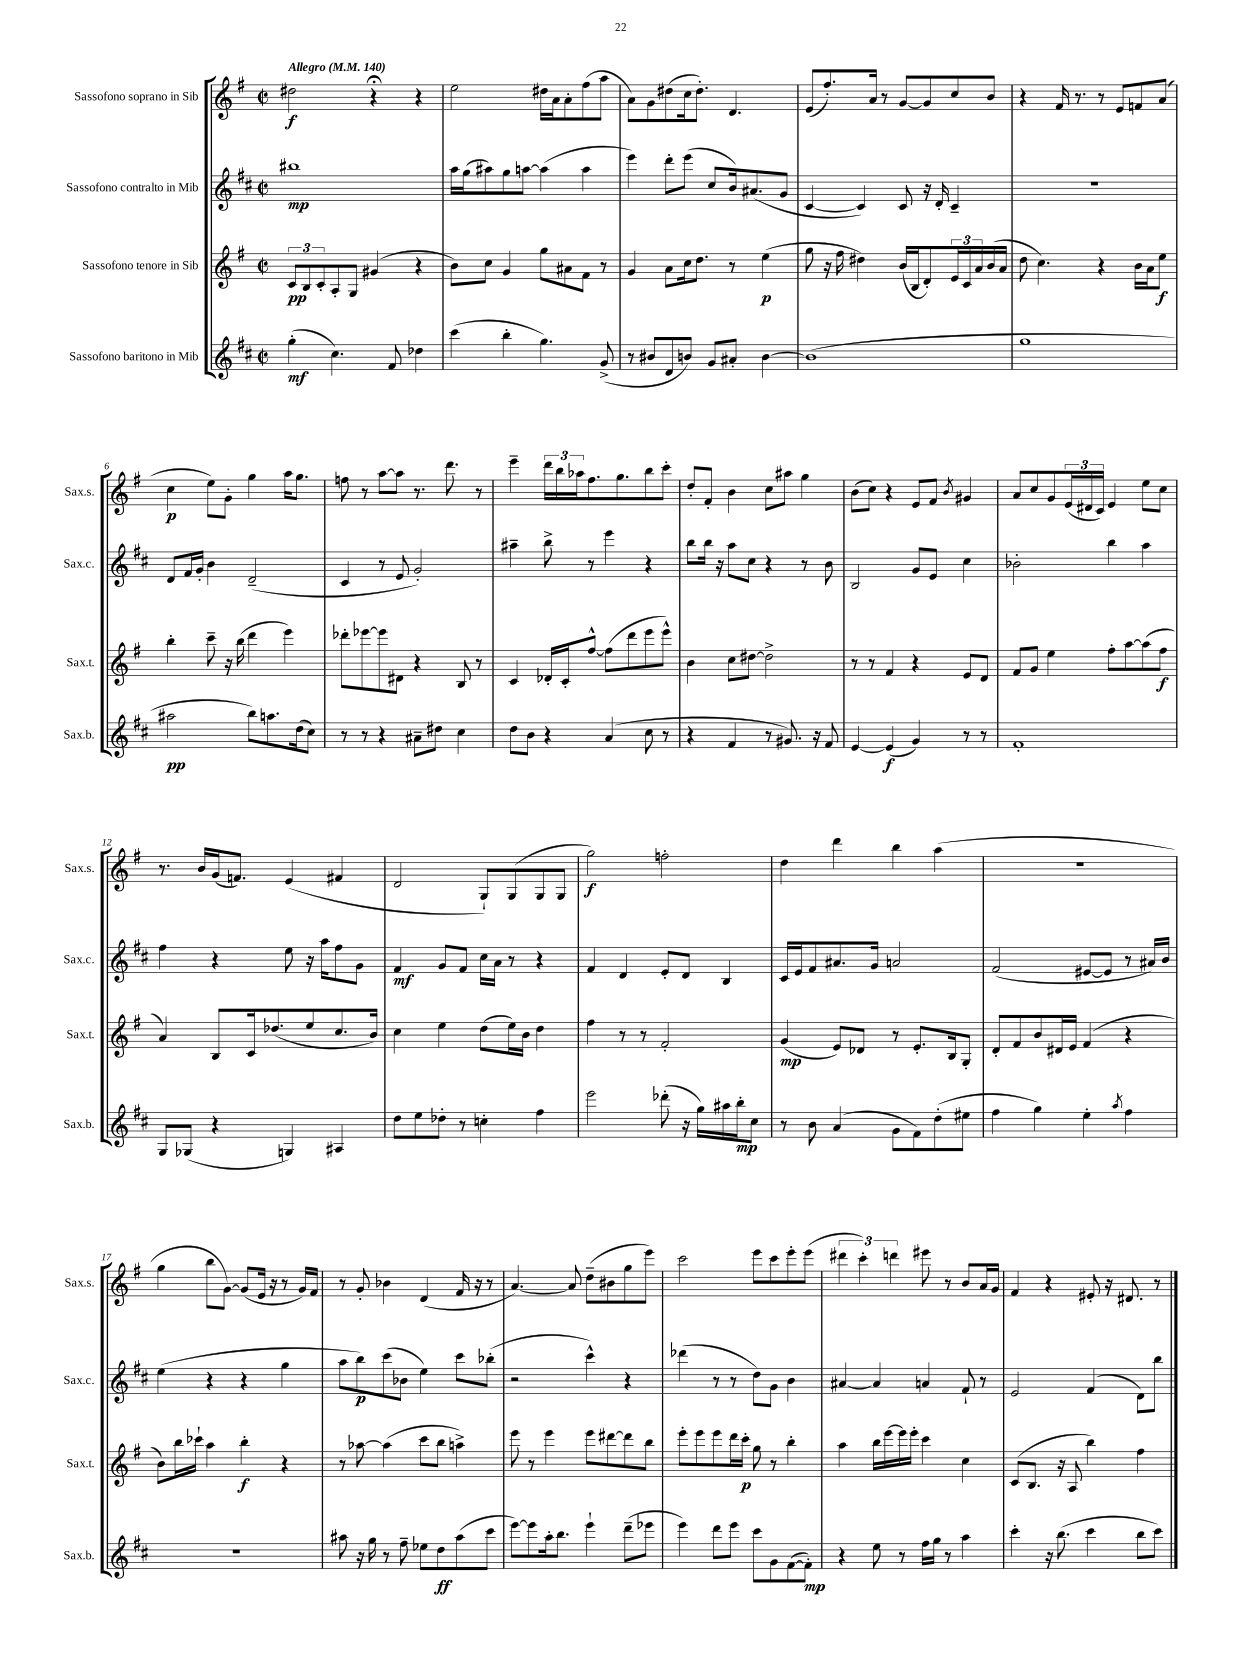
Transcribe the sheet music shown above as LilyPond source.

<<
\new StaffGroup <<
\new Staff = "s0" \with { instrumentName = "Sassofono soprano in Sib" shortInstrumentName = "Sax.s." } {
    \clef treble \key g \major \defaultTimeSignature \time 2/2 \tempo "Allegro" 4 = 140
    dis''2\f r4\fermata r4 |
    e''2 dis''16 a'16 a'8-. fis''8( a''8 |
    a'8) g'8 dis''8( c''16 dis''8.-.) d'4. |
    e'8( fis''8.-.) a'16 r8 g'8~ g'8 c''8 b'8 |
    r4 fis'16 r8. r8 e'8 f'8 a'8( |
    c''4\p e''8) g'8-. g''4 a''16 g''8. |
    f''8 r8 a''8~ a''8 r8. d'''8. r8 |
    e'''4-- \tuplet 3/2 { d'''16 b''16 aes''16 } fis''8. g''8. b''8 c'''8-. |
    d''8-. fis'8-. b'4 c''8 ais''8 g''4 |
    b'8( c''8) r4 e'8 fis'8 \acciaccatura { b'8 } gis'4 |
    a'8 c''8 g'8 \tuplet 3/2 { e'16( dis'16 c'16) } e'4 e''8 c''8 |
    r8. b'16 g'16( f'8.) e'4( fis'4 |
    d'2 g8-!) g8( g8 g8 |
    g''2\f) f''2-. |
    d''4 d'''4 b''4 a''4( |
    R1 |
    g''4 b''8 g'8~) g'8( e'16 r16 r8 g'16) fis'16 |
    r8 g'8-. bes'4 d'4( fis'16 r16 r8 |
    a'4.~) a'8 d''8--( bis'8 g''8 e'''8) |
    c'''2 e'''8 c'''8 e'''8-. e'''8( |
    \tuplet 3/2 { dis'''4 c'''4-.) d'''4 } eis'''8 r8 b'8 a'16 g'16 |
    fis'4 r4 eis'8-. r16 dis'8. r8 \bar "|." |
}
\new Staff = "s1" \with { instrumentName = "Sassofono contralto in Mib" shortInstrumentName = "Sax.c." } {
    \clef treble \key d \major \defaultTimeSignature \time 2/2
    bis''1\mp |
    a''16 g''16( ais''8) g''8 a''8~ a''4( a''4 |
    e'''4) d'''8-. e'''8( cis''8 b'16) ais'8.( g'8 |
    cis'4~ cis'4) cis'8 r16 d'16-. cis'4-- |
    R1 |
    d'8 fis'16 g'16-. b'4 d'2--( |
    cis'4 r8 e'8 g'2-.) |
    ais''4-- b''8-> r8 e'''4 r4 |
    b''8 b''16 r16 a''8 cis''8 r4 r8 b'8 |
    b2 g'8 e'8 cis''4 |
    bes'2-. b''4 a''4 |
    fis''4 r4 e''8 r16 a''16 fis''8 g'8 |
    fis'4\mf g'8 fis'8 cis''16 a'16 r8 r4 |
    fis'4 d'4 e'8-. d'8 b4 |
    cis'16 e'16 fis'8 ais'8. g'16 a'2 |
    fis'2( eis'8~ eis'8 r8 ais'16) b'16 |
    e''4( r4 r4 g''4 |
    a''8 b''8\p) cis'''8( bes'8 e''4) cis'''8 bes''8-.( |
    r2 cis'''4-^) r4 |
    des'''4( r8 r8 d''8) g'8 b'4 |
    ais'4~ ais'4 a'4 fis'8-! r8 |
    e'2 fis'4( d'8) b''8 \bar "|." |
}
\new Staff = "s2" \with { instrumentName = "Sassofono tenore in Sib" shortInstrumentName = "Sax.t." } {
    \clef treble \key g \major \defaultTimeSignature \time 2/2
    \tuplet 3/2 { c'8\pp b8 c'8-. } a8-. g8 gis'4( r4 |
    b'8) c''8 g'4 g''8 ais'8 fis'8 r8 |
    g'4 a'8 c''16 d''8. r8 e''4\p( |
    g''8 r16 fis''16 dis''4) b'16( b16 d'8-.) \tuplet 3/2 { e'16 c'16 a'16 } b'16( a'16 |
    d''8 c''4.) r4 b'16 a'16 e''8\f |
    b''4-. c'''8-- r16 b''16( d'''4 e'''4) |
    des'''8-. ees'''8~ ees'''8 dis'8 r4 b8 r8 |
    c'4 des'16-. c'16-. fis''8~-^ fis''8( d'''8 e'''8 e'''8-^) |
    b'4 c''8 dis''8~ dis''2-> |
    r8 r8 fis'4 r4 e'8 d'8 |
    fis'8 g'8 e''4 fis''8-. a''8~ a''8( fis''8\f |
    a'4) b8 c'16 des''8.( e''8 c''8. b'16) |
    c''4 e''4 d''8( e''16) b'16 d''4 |
    fis''4 r8 r8 fis'2-. |
    g'4\mp( e'8) des'8 r8 e'8.-. b16 g8-. |
    d'8-. fis'8 b'8 dis'16 e'16 fis'4( r4 |
    b'8) b''16 ces'''16-! a''4 b''4-.\f r4 |
    r8 aes''8~ aes''4( c'''8 b''8 a''4->) |
    e'''8 r8 e'''4 e'''8 dis'''8~ dis'''8 b''8 |
    e'''8-. e'''8 e'''8 d'''16 c'''16-.\p g''8 r8 b''4-. |
    a''4 b''16 e'''16~ e'''16 e'''16-. c'''4 c''4 |
    c'8( b8. r16 a8 b''4) fis''4 \bar "|." |
}
\new Staff = "s3" \with { instrumentName = "Sassofono baritono in Mib" shortInstrumentName = "Sax.b." } {
    \clef treble \key d \major \defaultTimeSignature \time 2/2
    g''4-.\mf( cis''4.) fis'8 des''4 |
    cis'''4( b''4-. g''4.) g'8->( |
    r8 bis'8 d'8 b'8) g'8 ais'8-. b'4~ |
    b'1( |
    g''1 |
    ais''2\pp b''8) a''8. d''16( cis''8) |
    r8 r8 r4 ais'8-- dis''8 cis''4 |
    d''8 b'8 r4 a'4( cis''8 r8 |
    r4 fis'4 r8 gis'8.) r16 fis'8 |
    e'4~ e'4\f( g'4) r8 r8 |
    fis'1-. |
    g8 ges8( r4 g4) ais4 |
    d''8 e''8 des''8-. r8 c''4-. fis''4 |
    e'''2 des'''8-.( r16 g''16) ais''16 b''16-.\mp cis''8 |
    r8 b'8 a'4( g'8 fis'8) d''8-.( eis''8 |
    fis''4 g''4) e''4-. \acciaccatura { a''8 } fis''4 |
    R1 |
    ais''8 r16 g''16 r8 fis''8-- ees''8 d''8\ff ais''8( cis'''8 |
    e'''8~) e'''8 a''16-. b''8. e'''4-! d'''8--( ees'''8 |
    e'''4) d'''8 e'''8 cis'''8 g'8 fis'8~( fis'8-.\mp) |
    r4 e''8 r8 fis''16 g''16 r8 a''4 |
    cis'''4-. r16 b''8.( cis'''4 b''8 cis'''8) \bar "|." |
}
>>
>>
